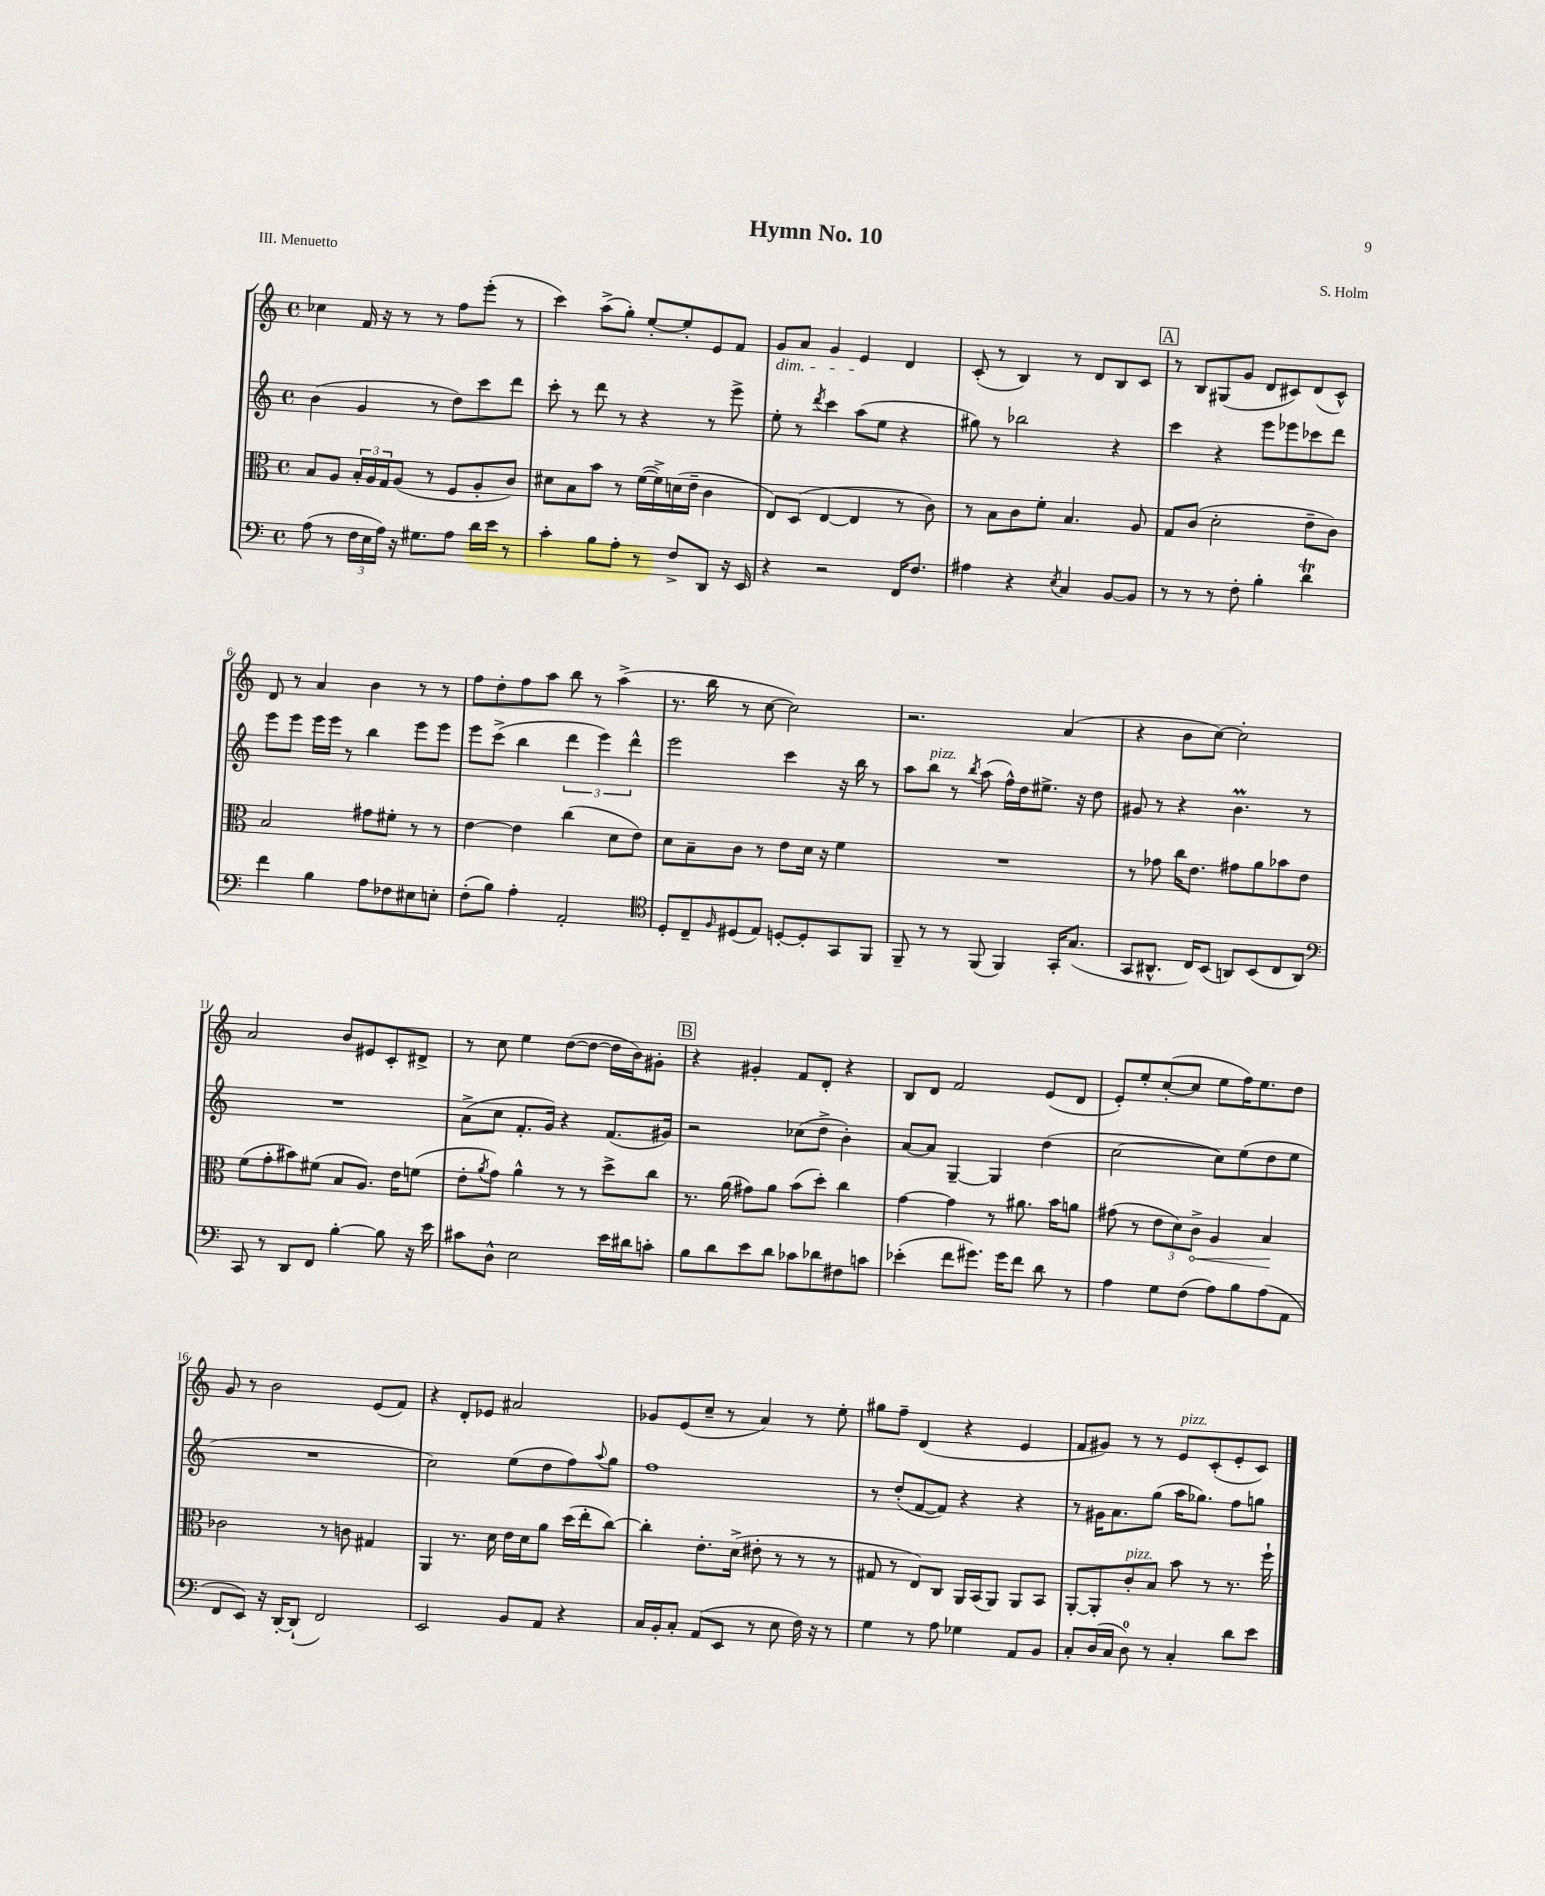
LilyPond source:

\header { title = "Hymn No. 10" composer = "S. Holm" piece = "III. Menuetto" }
<<
\new StaffGroup <<
\new Staff = "s0" {
    \clef treble \key c \major \defaultTimeSignature \time 4/4
    ces''4 f'16 r16 r8 r8 f''8 e'''8-.( r8 |
    c'''4) a''8->( g''8-.) e''8~-. e''8-. e'8 f'8 |
    g'8\dim a'8 g'4 e'4\! d'4 |
    c'8-.( r8 b4) r8 d'8 b8 c'8 |
    \mark \markup { \box "A" } r8 b8 gis8( g'8 d'8 cis'8) d'8( cis'8-^) |
    d'8 r8 a'4 b'4 r8 r8 |
    f''8 d''8-. f''8 a''8 b''8 r8 a''4->( |
    r8. b''16 r8 c''8~ c''2) |
    r2. a'4( |
    r4 b'8 c''8~) c''2-. |
    a'2 b'8 eis'8 c'8-. dis'8-> |
    r8 c''8 e''4 d''8~( d''8~ d''16 b'16) gis'8-. |
    \mark \markup { \box "B" } r4 gis'4-. f'8 d'8-. r4 |
    b8 d'8 f'2 e'8( d'8 |
    e'8-.) e''8-. c''8~-.( c''8 e''8 f''16) e''8. d''8 |
    g'8 r8 b'2 e'8( f'8) |
    r4 d'8-. ees'8 ais'2 |
    ges'8 e'8( c''8-- r8 a'4) r8 e''8-. |
    gis''8 f''8-- d'4( r4 e'4 |
    f'8 gis'8) r8 r8 e'8^\markup { \italic "pizz." } c'8-.( e'8-. c'8) \bar "|." |
}
\new Staff = "s1" {
    \clef treble \key c \major \defaultTimeSignature \time 4/4
    b'4( g'4 r8 d''8) c'''8 d'''8 |
    c'''8-. r8 d'''8 r8 r4 r8 e'''8-> |
    e''8-. r8 \acciaccatura { d'''8 } c'''4 a''8( e''8 r4 |
    gis''8) r8 bes''2 r4 |
    \mark \markup { \box "A" } c'''4 r4 e'''8 ees'''8 ces'''8 d'''8 |
    e'''8 e'''8 e'''16 e'''16 r8 b''4 e'''8 e'''8 |
    e'''8 c'''8->( b''4 \tuplet 3/2 { d'''4 e'''4) d'''4-^ } |
    e'''2 c'''4 r16 b''16 r8 |
    a''8 b''8^\markup { \italic "pizz." } r8 \acciaccatura { b''8 } a''8( f''16-^) d''16 eis''8.-> r16 d''8 |
    gis'8 r8 r4 b'4.\prall r8 |
    R1 |
    a'8->( c''8 f'8.-. g'16) r4 f'8.( gis'16) |
    \mark \markup { \box "B" } r2 ces''8( d''8-> b'4-.) |
    a'8~ a'8 g4~-- g4 d''4( |
    c''2~ c''8) e''8( d''8 e''8 |
    R1 |
    c''2) e''8( d''8 f''8) \appoggiatura { a''8 } g''8 |
    f''1 |
    r8 d''8-.( f'8~ f'8) r4 r4 |
    r8 gis'16 a'8. g''8( a''16 ges''8.) f''8 g''8 \bar "|." |
}
\new Staff = "s2" {
    \clef alto \key c \major \defaultTimeSignature \time 4/4
    b8 a8 \tuplet 3/2 { b16-. a16 g16 } a8( r8 f8 a8-. c'8) |
    dis'8 b8 b'8 r8 f'16~( f'16->) d'16( e'16-- c'4 |
    e8) d8( e4~ e4 r8 c'8) |
    r8 b8 c'8 f'8-. b4. a8 |
    \mark \markup { \box "A" } g8 c'8( d'2-. e'8-- c'8) |
    b2 gis'8 fis'8-. r8 r8 |
    e'4~ e'4 c''4( d'8 e'8) |
    d'8 b8-- c'8 r8 e'8 d'16 r16 f'4 |
    R1 |
    r8 ges'8 c''16 e'8. gis'8 a'8 bes'8 e'8 |
    f'8( g'8-. bis'8) fis'8( b8 a8.) e'16 f'8( |
    e'8-. \acciaccatura { a'8 } g'8) a'4-^ r8 r8 d''8-> c''8 |
    \mark \markup { \box "B" } r8. a'16( gis'8) a'8 b'8( d''8-.) c''4 |
    g'4~ g'4 r8 ais'8. b'16 a'8 |
    gis'8( r8 \tuplet 3/2 { e'8 d'8) \once \override Hairpin.circled-tip = ##t c'8->\< } a4 b4\! |
    ces'2 r8 c'8 gis4 |
    a,4 r8. d'16 e'16 d'16 a'8 d''16( e''16-. c''8~) |
    c''4-. e'8.-. d'16->( eis'8-. r8 r8 r8 |
    gis8 r8 e8) c8 a,16 b,16( a,8) a,8 b,8 |
    a,8~-. a,8-. c'8-.^\markup { \italic "pizz." } b8 b'8 r8 r8. f''16-! \bar "|." |
}
\new Staff = "s3" {
    \clef bass \key c \major \defaultTimeSignature \time 4/4
    a8( r8 \tuplet 3/2 { f16 e16 a16) } r16 gis8. a8 d'16 e'16 r8 |
    c'4-. b8 a8-. r8 f8-> d,8 r16 e,16 |
    r4 r2 f,16 f8. |
    ais4 r4 \acciaccatura { e8 } c4 b,8~ b,8 |
    \mark \markup { \box "A" } r8 r8 r8 f8-. b4-. d'4\trill |
    f'4 b4 a8 fes8 eis8 e8-. |
    f8-.( b8) a4-. a,2-. |
    \clef tenor d8-. c8-- \grace { f16 } dis8( e8) d8~-. d8-. g,8 f,8 |
    f,8-- r8 r8 f,8( f,4) g,16-. g8.( |
    g,8 ais,8.-^ c16) b,8( a,8) b,8( c8 a,8) |
    \clef bass c,8 r8 d,8 f,8 b4~-. b8 r16 e'16 |
    cis'8 d8-^ e2 e'16 dis'16 c'8-. |
    \mark \markup { \box "B" } b8 d'8 e'8 d'8 ces'8 des'8 fis8 c'8 |
    ees'4-.( f'8 gis'8.) gis'16 f'8 d'8 r8 |
    a4 g8 f8( a8) b8 a8( a,8 |
    f,8 e,8) r16 d,16~-. d,8-!( f,2) |
    e,2 b,8 a,8 r4 |
    c16 b,16-. c8-. a,8( e,8 r8 e8 f16) r16 r8 |
    g4 r8 a8 ges4 a,8 b,8 |
    c8-. d16( c16 d8-0) r8 c4-. d'8 e'8 \bar "|." |
}
>>
>>
